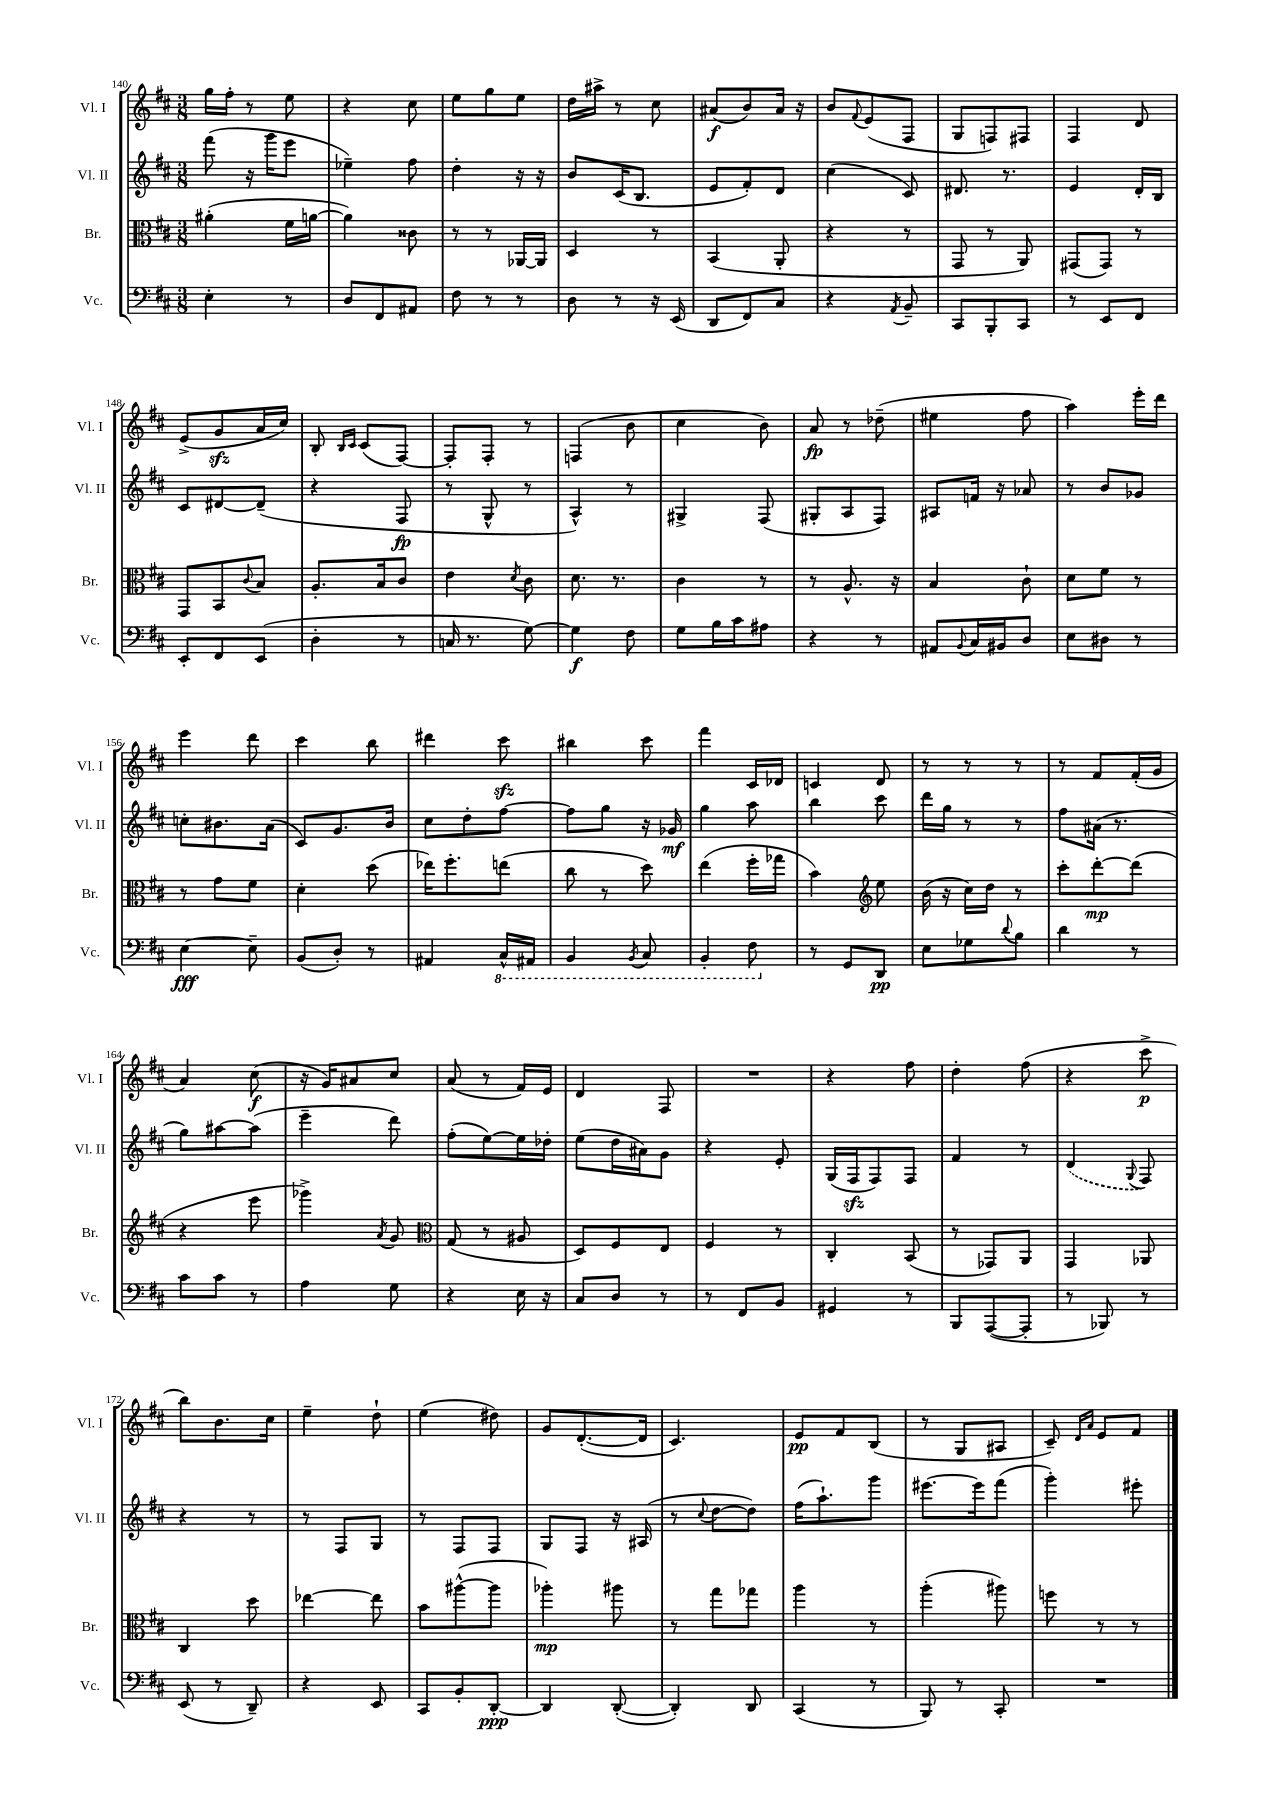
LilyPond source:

<<
\new StaffGroup <<
\new Staff = "s0" \with { instrumentName = "Vl. I" shortInstrumentName = "Vl. I" } {
    \clef treble \key d \major \numericTimeSignature \time 3/8
    g''16 fis''16-. r8 e''8 |
    r4 cis''8 |
    e''8 g''8 e''8 |
    d''16 ais''16-> r8 cis''8 |
    ais'8\f( b'8) ais'16 r16 |
    b'8 \appoggiatura { fis'8 } e'8( fis8 |
    g8 f8) fis8 |
    fis4 d'8 |
    e'8->( g'8\sfz a'16 cis''16) |
    b8-. \grace { b16 cis'16 } cis'8( fis8~) |
    fis8-. fis8-. r8 |
    f4( b'8 |
    cis''4 b'8) |
    a'8\fp r8 des''8--( |
    eis''4 fis''8 |
    a''4) e'''16-. d'''16 |
    e'''4 d'''8 |
    cis'''4 b''8 |
    dis'''4 cis'''8\sfz |
    bis''4 cis'''8 |
    fis'''4 cis'16 des'16 |
    c'4 d'8 |
    r8 r8 r8 |
    r8 fis'8 fis'16-.( g'16 |
    a'4) cis''8\f( |
    r16 g'16) ais'8 cis''8 |
    a'8( r8 fis'16) e'16 |
    d'4 fis8 |
    R4. |
    r4 fis''8 |
    d''4-. fis''8( |
    r4 cis'''8->\p |
    b''8) b'8. cis''16 |
    e''4-- d''8-! |
    e''4( dis''8) |
    g'8 d'8.~-.( d'16 |
    cis'4.) |
    e'8\pp fis'8 b8( |
    r8 g8 ais8 |
    cis'8--) \grace { d'16 a'16 } e'8 fis'8 \bar "|." |
}
\new Staff = "s1" \with { instrumentName = "Vl. II" shortInstrumentName = "Vl. II" } {
    \clef treble \key d \major \numericTimeSignature \time 3/8
    fis'''8( r16 g'''16 e'''8 |
    ees''4--) fis''8 |
    d''4-. r16 r16 |
    b'8 cis'16( b8. |
    e'8 fis'8-.) d'8 |
    cis''4( cis'8) |
    dis'8. r8. |
    e'4 d'16-. b16 |
    cis'8 dis'8~ dis'8--( |
    r4 fis8\fp |
    r8 g8-^ r8 |
    a4-^) r8 |
    gis4-> fis8( |
    gis8-. a8 fis8) |
    ais8 f'16 r16 aes'8 |
    r8 b'8 ges'8 |
    c''8-. bis'8. a'16( |
    cis'8) g'8. b'16 |
    cis''8 d''8-. fis''8~ |
    fis''8 g''8 r16 ges'16\mf |
    g''4 a''8 |
    b''4 cis'''8 |
    d'''16 g''16 r8 r8 |
    fis''8 ais'16( r8. |
    g''8) ais''8~ ais''8( |
    e'''4-- d'''8) |
    fis''8-.( e''8~) e''16 des''16-. |
    e''8( d''16 ais'16) g'8 |
    r4 e'8-. |
    g16( fis16\sfz fis8) fis8 |
    fis'4 r8 |
    \once \slurDashed d'4( \appoggiatura { g8 } fis8) |
    r4 r8 |
    r8 fis8 g8 |
    r8 fis8 fis8 |
    g8 fis8 r16 ais16( |
    r8 \appoggiatura { cis''8 } d''8~ d''8) |
    fis''16( a''8.-!) g'''8 |
    eis'''8.~ eis'''16 fis'''8( |
    g'''4-.) eis'''8-. \bar "|." |
}
\new Staff = "s2" \with { instrumentName = "Br." shortInstrumentName = "Br." } {
    \clef alto \key d \major \numericTimeSignature \time 3/8
    ais'4-.( fis'16 a'16~ |
    a'4) cisis'8 |
    r8 r8 aes,16~ aes,16 |
    d4 r8 |
    b,4( a,8-. |
    r4 r8 |
    g,8 r8 a,8) |
    gis,8( gis,8) r8 |
    g,8 b,8 \appoggiatura { cis'8 } b8 |
    a8.-. b16 cis'8 |
    e'4 \acciaccatura { d'8 } cis'8 |
    d'8. r8. |
    cis'4 r8 |
    r8 a8.-^ r16 |
    b4 cis'8-! |
    d'8 fis'8 r8 |
    r8 g'8 fis'8 |
    d'4-. d''8( |
    ees''16) fis''8.-. e''8( |
    cis''8 r8 d''8) |
    e''4( fis''16-. ges''16 |
    b'4) \clef treble e''8 |
    b'16( r16 cis''16) d''16 r8 |
    cis'''8-. d'''8~-.\mp d'''8( |
    r4 e'''8 |
    ges'''4->) \acciaccatura { a'8 } g'8 |
    \clef alto g8( r8 ais8 |
    d8) fis8 e8 |
    fis4 r8 |
    cis4-. b,8( |
    r8 ges,8) a,8 |
    g,4 aes,8 |
    cis4 d''8 |
    ees''4~ ees''8 |
    b'8 ais''8~-^( ais''8 |
    aes''4-.\mp) ais''8 |
    r8 g''8 ges''8 |
    a''4 r8 |
    a''4-.( ais''8) |
    f''8 r8 r8 \bar "|." |
}
\new Staff = "s3" \with { instrumentName = "Vc." shortInstrumentName = "Vc." } {
    \clef bass \key d \major \numericTimeSignature \time 3/8
    e4-. r8 |
    d8 fis,8 ais,8 |
    fis8 r8 r8 |
    d8 r8 r16 e,16( |
    d,8 fis,8) cis8 |
    r4 \acciaccatura { a,8 } b,8-- |
    cis,8 b,,8-. cis,8 |
    r8 e,8 fis,8 |
    e,8-. fis,8 e,8( |
    d4-. r8 |
    c16 r8. g8~) |
    g4\f fis8 |
    g8 b16 cis'16 ais8 |
    r4 r8 |
    ais,8 \appoggiatura { b,8 } cis16 bis,16 d8 |
    e8 dis8 r8 |
    e4~\fff e8-- |
    b,8( d8-.) r8 |
    ais,4 \ottava #-1 cis,16-^ ais,,16 |
    b,,4 \acciaccatura { b,,8 } cis,8 |
    b,,4-. fis,8 \ottava #0 |
    r8 g,8 d,8\pp |
    e8 ges8 \appoggiatura { d'8 } b8 |
    d'4 r8 |
    cis'8 cis'8 r8 |
    a4 g8 |
    r4 e16 r16 |
    cis8 d8 r8 |
    r8 fis,8 b,8 |
    gis,4 r8 |
    b,,8 a,,8~( a,,8-. |
    r8 bes,,8) r8 |
    e,8( r8 d,8--) |
    r4 e,8 |
    cis,8 b,8-. d,8~-.\ppp |
    d,4 d,8~-.( |
    d,4-.) d,8 |
    cis,4( r8 |
    b,,8) r8 cis,8-. |
    R4. \bar "|." |
}
>>
>>
\layout { \context { \Score currentBarNumber = #140 } }
